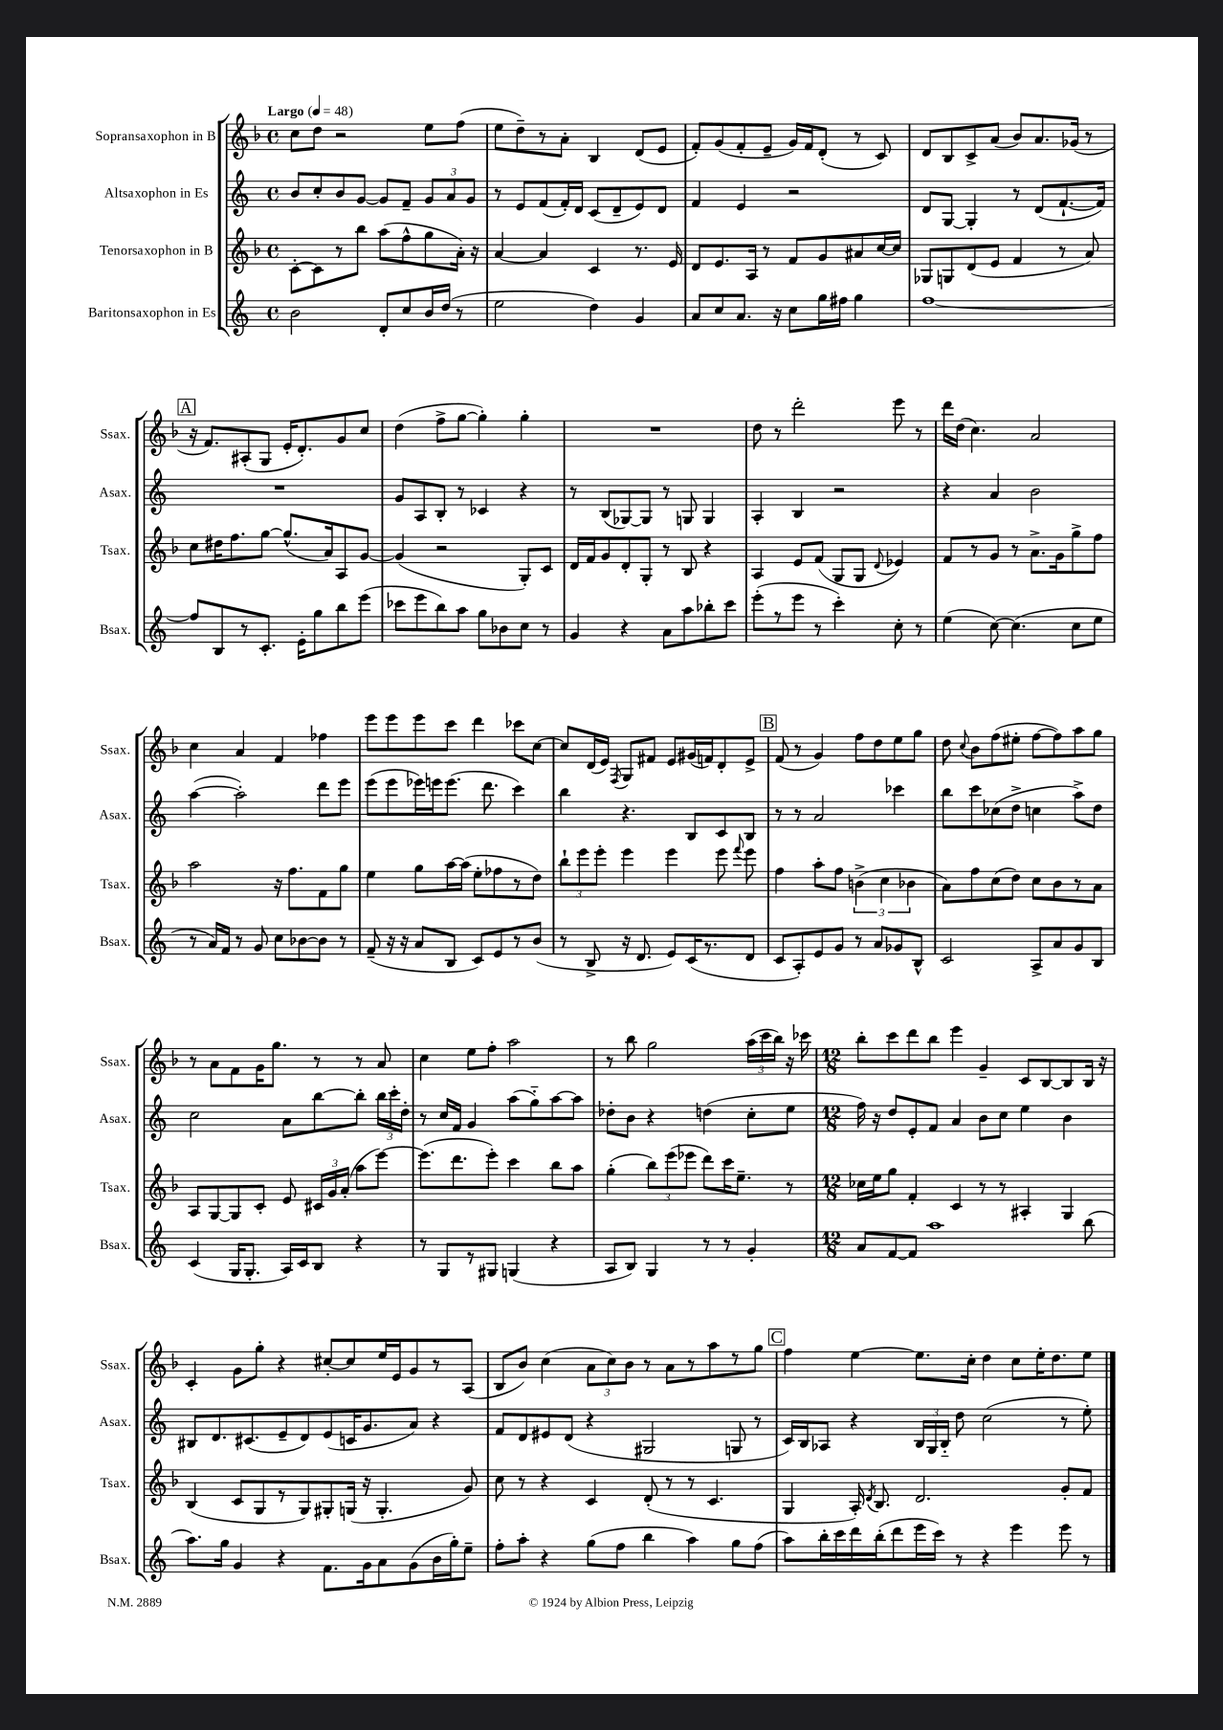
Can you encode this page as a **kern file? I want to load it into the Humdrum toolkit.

**kern	**kern	**kern	**kern
*part4	*part3	*part2	*part1
*staff4	*staff3	*staff2	*staff1
*I"Baritonsaxophon in Es	*I"Tenorsaxophon in B	*I"Altsaxophon in Es	*I"Sopransaxophon in B
*I'Bsax.	*I'Tsax.	*I'Asax.	*I'Ssax.
*clefG2	*clefG2	*clefG2	*clefG2
*k[]	*k[b-]	*k[]	*k[b-]
*M4/4	*M4/4	*M4/4	*M4/4
*met(c)	*met(c)	*met(c)	*met(c)
*MM48	*MM48	*MM48	*MM48
=1	=1	=1	=1
!	!	!	!LO:TX:a:B:t=Largo
2b\	[8c'\L	8b/L	8cc\L
.	8c\]	8cc'/	8dd\J
.	8r	8b/	2r
.	8bb-\J	[8g/J	.
8d'/L	(8aa\L	8g/L]	.
8cc/	8ff^^\	8f~/J	.
16b/L	8gg\	12g/L	8ee\L
(16dd/JJ	.	.	.
.	.	12a/	.
8r	16a'\Jk)	.	(8ff\J
.	.	12g/J	.
.	16r	.	.
=2	=2	=2	=2
2ee\	[4a/	8r	8ee\L
.	.	8e/L	8dd~\)
.	4a/]	(8f/	8r
.	.	16f'/L)	8a'\J
.	.	16d/JJ	.
4dd\)	4c/	(8c/L	4B-/
.	.	8d~/	.
4g/	8.r	8e/)	(8d/L
.	.	8d/J	8e/J
.	16e/	.	.
=3	=3	=3	=3
8a/L	8d/L	4f/	8f'/L)
8cc/	8.e/	.	(8g/
8.a/J	.	4e/	8f'/
.	16A/Jk	.	.
.	8r	.	8e~/J
16r	.	.	.
8cc\L	8f/L	2r	16g/LL)
.	.	.	16f/J
16gg\L	8g/	.	(8d'/J
16ff#X\JJ	.	.	.
4gg\	8a#X/	.	8r
.	[16cc/L	.	8c/)
.	16cc/JJ]	.	.
=4	=4	=4	=4
[1ff	8G-X/L	8d/L	8d/L
.	8Gn/	[8G/J	8B-/
.	(8d/	4G'/]	8c^/
.	8e/J	.	(8a/J
.	4f/	8r	8b-/L)
.	.	(8d/L	8.a/
.	8r	[8.f`/	.
.	.	.	(16g-X/Jk
.	8a/)	.	8r
.	.	16f/Jk])	.
!!LO:LB:g=z
!!LO:REH:place=s1:t=A
=5	=5	=5	=5
8ff/L]	8cc\L	1r	16r
.	.	.	8.f/L)
8B/	16dd#X\K	.	.
.	8.ff\	.	.
8r	.	.	(8A#X'/
8.c'/J	[8gg\J	.	8G/J
.	(8.gg^^/L]	.	16e'/KL
16e'\KL	.	.	8.d'/)
8gg\	.	.	.
.	16a/k)	.	.
8bb\	8A/	.	8g/
(8eee\J	[8g/J	.	8cc/J
=6	=6	=6	=6
8ccc-X\L	(4g/]	8g/L	(4dd\
8eee\	.	8A/	.
8bb\)	2r	8B'/J	8ff^\L
8aa\J	.	8r	[8gg\J
8gg\L	.	4c-X/	4gg'\])
8b-X\	.	.	.
8cc\J	8G'/L)	4r	4gg'\
8r	8c/J	.	.
=7	=7	=7	=7
4g/	16d/LL	8r	1r
.	16f/J	.	.
.	8g/	(8B/L	.
4r	8d'/	[8G-X/)	.
.	8G'/J	8G-/J]	.
8a\L	8r	8r	.
8aa\	8B-/	8Gn/	.
8bb-X'\	4r	4G/	.
8ccc\J	.	.	.
=8	=8	=8	=8
(8eee'\L	4A/	4A'/	8dd\
8r	.	.	8r
8eee\J	8e/L	4B/	2ddd'\
8r	(8f/J	.	.
4ccc'\)	8G/L	2r	.
.	8G/J	.	.
.	8qqd/	.	.
8cc'\	4e-X/)	.	8eee\
8r	.	.	8r
=9	=9	=9	=9
(4ee\	8f/L	4r	16ddd\LL
.	.	.	(16dd\JJ
.	8r	.	4.cc\)
[8cc\)	8g/J	4a/	.
(4.cc\]	8r	.	.
.	8.a^\L	2b\	2a/
.	16g\k	.	.
8cc\L	8gg^\	.	.
8ee\J	8ff\J	.	.
!!LO:LB:g=z
=10	=10	=10	=10
8r	2aa\	([4aa\	4cc\
16a/LL)	.	.	.
16f/JJ	.	.	.
8r	.	2aa'\])	4a/
8g/	.	.	.
8cc\L	16r	.	4f/
.	8.ff\L	.	.
[8b-X\	.	.	.
8b-\J]	8f\	8ddd\L	4ff-X\
8r	8gg\J	8eee\J	.
=11	=11	=11	=11
(8f~/	4ee\	(8eee\L	8eee\L
16r	.	8eee\	8eee\
16r	.	.	.
8a/L	8gg\L	16eee-X\L)	8eee\
.	.	16eeen\J	.
8B/J	[16aa\L	(8.eee\J	8ccc\J
.	(16aa\JJ]	.	.
8c/L)	8ee'\L	.	4ddd\
.	.	8.ddd\	.
8e/	8ff-X\	.	.
8r	8r	4ccc\)	8ccc-X\L
(8b/J	8dd\J)	.	[8cc\J
=12	=12	=12	=12
8r	12bb-`\L	4bb\	8cc/L]
.	12eee\	.	.
8B^/	.	.	(16d/L
.	12eee'\J	.	.
.	.	.	16e/JJ)
.	.	.	8qF/
16r	4eee\	4.r	8G/L
8.d/	.	.	.
.	.	.	8f#X/J
8e/L)	4eee\	.	8e/L
(16c/K	.	8B/L	(16g#X/L
8.r	.	.	16fn/J)
.	8eee\	8c/	8d'/
.	8qqfff/	.	.
8d/J	8eee\	8B/J	8e^/J
!!LO:REH:place=s1:t=B
=13	=13	=13	=13
8c/L	4ff\	8r	(8f/
8A'/)	.	8r	8r
8e/	8aa'\L	2a/	4g/)
8g/J	8ff\J	.	.
8r	(6bn^\	.	8ff\L
8a/L	.	.	8dd\
.	6cc\	.	.
8g-X/	.	4ccc-X\	8ee\
.	6b-X\	.	.
8B^^/J	.	.	8gg\J
=14	=14	=14	=14
2c/	8a\L)	8bb\L	8dd\
.	.	.	8qqcc/
.	8ff\	8ccc\	8b-\L
.	(8cc\	(8cc-X\	(8ff\
.	8dd\J)	8dd^\J	8ee#X'\J
8A^/L	8cc\L	4ccn\	[8ff\L
8a/	8b-\	.	8ff\])
8g/	8r	8aa^\L)	8aa\
8B/J	8a\J	8dd\J	8gg\J
!!LO:LB:g=z
=15	=15	=15	=15
(4c/	8A/L	2cc\	8r
.	[8G/	.	8a\L
16G/KL	8G/]	.	8f\
8.G'/J	.	.	.
.	8c'/J	.	16g\K
.	.	.	8.gg\J
16A/LL)	8e/	8a\L	.
16c/J	.	.	.
8B/J	24c#X/LL	[8bb\	8r
.	24g/	.	.
.	(24a'/JJ	.	.
4r	8aa\L	8bb'\J]	8r
.	[8eee\J)	24bb\LL	8a/
.	.	24ccc'\	.
.	.	24dd'\JJ	.
=16	=16	=16	=16
8r	(8.eee\L]	8r	4cc\
8G/L	.	16cc/LL	.
.	8.ddd\	16f/JJ	.
8r	.	4g/	8ee\L
8G#X/J	8eee'\J)	.	8ff'\J
(4Gn/	4ccc\	(8aa\L	2aa\
.	.	8gg\)	.
4r	8bb-\L	[8aa\	.
.	8aa\J	8aa\J]	.
=17	=17	=17	=17
8A/L	(4gg'\	8dd-X'\L	8r
8B/J)	.	8b\J	8bb-\
4G/	12bb-\L)	4r	2gg\
.	(12eee\	.	.
.	12eee-X\J	.	.
8r	8ddd\L)	(4ddn\	.
8r	16ccc\K	.	.
.	8.ee~\J	.	.
4g'/	.	8cc'\L	(24aa\LL
.	.	.	24ccc\
.	.	.	24bb-\JJ)
.	8r	8ee\J	16r
.	.	.	16ccc-X\
=18	=18	=18	=18
*M12/8	*M12/8	*M12/8	*M12/8
8a/L	16cc-X\LL	16ff\)	8bb-'\L
.	16ee\J	16r	.
[8f/	8gg\J	8dd/L	8ccc\
8f/J]	4f'/	8e'/	8ddd\
1aa	.	8f/J	8bb-\J
.	4c/	4a/	4eee\
.	8r	8b\L	4g~/
.	8r	8cc\J	.
.	4A#X'/	4ee\	8c/L
.	.	.	[8B-/
.	4G/	4b\	8B-/]
(8bb\	.	.	16B-/Jk
.	.	.	16r
!!LO:LB:g=z
=19	=19	=19	=19
8.aa\L)	(4B-/	8B#X/L	4c'/
.	.	8.d/	.
16gg\Jk	.	.	.
4g/	8c/L	.	8g\L
.	.	(8.c#X/	.
.	8G/	.	8gg'\J
4r	8r	8e~/	4r
.	8G/)	8d/)	.
8.f\L	8G#X'/	(8e/	[8cc#X'/L
.	(16Gn/Jk	16cn/K	8cc#/]
16g\k	16r	8.g/	.
8a\	4.G'/	.	16ee/L
.	.	.	16e/J
(8g\	.	8a/J)	8g/
16b\L	.	4r	8r
16gg'\J)	.	.	.
8ee~\J	8g/)	.	(8A/J
=20	=20	=20	=20
8ff'\L	8cc\	8f/L	8B-/L
8aa'\J	8r	8d/	8b-/J)
4r	4r	8e#X/	(4cc\
.	.	(8d/J	.
(8gg\L	4c/	4r	12a\L
.	.	.	12cc\)
8ff\J	.	.	.
.	.	.	12b-\J
4bb\	(8d'/	2G#X/	8r
.	8r	.	8a\L
4aa\)	8r	.	8r
.	4.c/	.	8aa\
8gg\L	.	8Gn/	8r
(8ff\J	.	8r	8gg\J
!!LO:REH:place=s1:t=C
=21	=21	=21	=21
8aa\L)	4G/	16c/LL)	4ff\
.	.	16B/J	.
16bb'\L	.	8A-X/J	.
16ccc\	.	.	.
16ddd\	16A'/)	4r	[4ee\
.	8qd/	.	.
(16bb'\J	8.B-/	.	.
8ddd\	.	.	.
16eee\L	2.d/	24B/LL	8.ee\L]
.	.	24G/	.
16ccc\JJ)	.	.	.
.	.	24B/JJ	.
8r	.	8dd\	.
.	.	.	16cc'\Jk
4r	.	(2cc\	4dd\
4eee\	.	.	8cc\L
.	.	.	16ee'\K
.	.	.	8.dd\
8eee\	8g'/L	8r	.
8r	8f/J	8ee'\)	8ee\J
==	==	==	==
*-	*-	*-	*-
